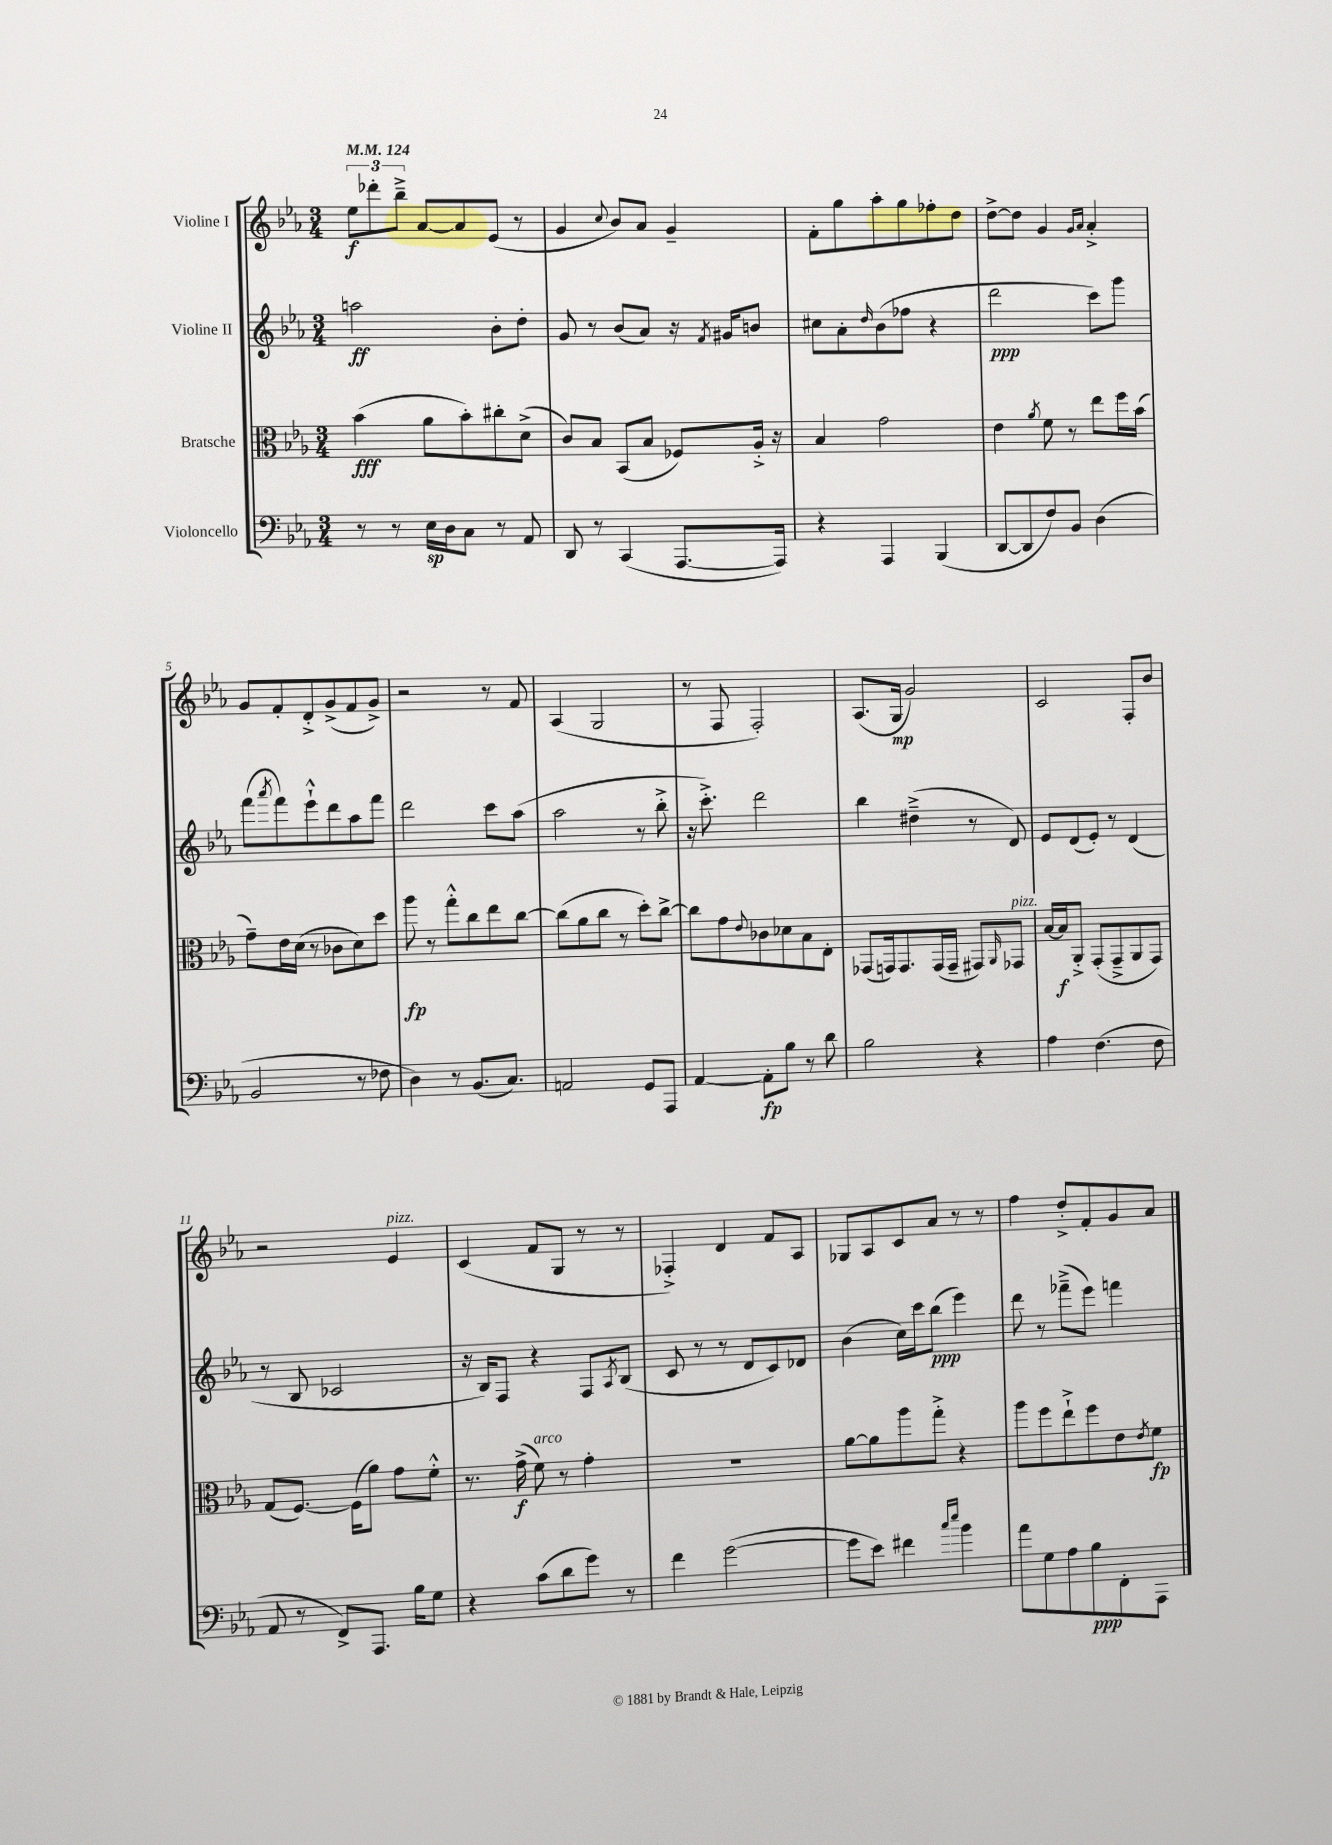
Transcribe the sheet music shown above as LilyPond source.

<<
\new StaffGroup <<
\new Staff = "s0" \with { instrumentName = "Violine I" } {
    \clef treble \key ees \major \numericTimeSignature \time 3/4 \tempo 4 = 124
    \tuplet 3/2 { ees''8\f des'''8-. bes''8---> } aes'8~ aes'8 ees'8( r8 |
    g'4 \appoggiatura { c''8 } bes'8) aes'8 g'4-- |
    f'8-. g''8 aes''8-. g''8 fes''8-. d''8 |
    d''8~-> d''8 g'4 \grace { g'16 aes'16 } aes'4-.-> |
    g'8 f'8-. d'8-.-> g'8->( f'8 g'8->) |
    r2 r8 f'8 |
    aes4( g2 |
    r8 f8 f2-.) |
    aes8.( g16\mp g'2) |
    c'2 f8-. bes'8 |
    r2 ees'4^\markup { \italic "pizz." } |
    c'4( f'8 g8 r8 r8 |
    fes4-.->) d'4 f'8 aes8 |
    ges8 aes8 c'8 aes'8 r8 r8 |
    f''4 d''8-.-> f'8-. g'8 aes'8 \bar "|." |
}
\new Staff = "s1" \with { instrumentName = "Violine II" } {
    \clef treble \key ees \major \numericTimeSignature \time 3/4
    a''2\ff bes'8-. d''8-. |
    g'8 r8 bes'8( aes'8) r16 \acciaccatura { f'8 } gis'16 b'8 |
    cis''8 aes'8-. \grace { d''16 } bes'8( fes''8 r4 |
    d'''2\ppp c'''8) g'''8 |
    f'''8( \acciaccatura { aes'''8 } f'''8) ees'''8-!-^ d'''8 aes''8 f'''8 |
    d'''2 c'''8 aes''8( |
    aes''2 r8 bes''8-.-> |
    r16 c'''8.-.->) d'''2 |
    bes''4 dis''4--->( r8 d'8) |
    ees'8 d'8( ees'8-.) r8 d'4( |
    r8 bes8 ces'2 |
    r16 bes16) f8 r4 f8 \acciaccatura { aes8 } bes8( |
    c'8 r8 r8 d'8 c'8) des'8 |
    bes'4( c''16) c'''16 bes''8\ppp( ees'''4) |
    d'''8 r8 fes'''8--->( ees'''8) f'''4 \bar "|." |
}
\new Staff = "s2" \with { instrumentName = "Bratsche" } {
    \clef alto \key ees \major \numericTimeSignature \time 3/4
    bes'4\fff( aes'8 bes'8-.) cis''8-. d'8->( |
    c'8) bes8 bes,8( bes8 fes8) aes16-.-> r16 |
    bes4 g'2 |
    ees'4 \acciaccatura { aes'8 } f'8 r8 ees''8 f''16 bes'16( |
    g'8--) ees'16 d'16( r8 ces'8 d'8) d''8 |
    aes''8\fp r8 g''8-.-^ c''8 ees''8 c''8~ |
    c''8( aes'8 c''8 r8 d''8-.) c''8~-> |
    c''8 g'8 \appoggiatura { ees'8 } ces'8 des'8 bes8 ees8-. |
    ges,8( g,16) g,8. g,16( g,16-- gis,8) \grace { aes,16 } ges,8^\markup { \italic "pizz." } |
    bes16~ bes16\f aes,8-.-> g,8-.( g,8---> aes,8 g,8) |
    g8( f8.~) f16( aes'8) g'8 f'8-.-^ |
    r8. g'16->\f( f'8^\markup { \italic "arco" }) r8 g'4-. |
    R2. |
    aes'8~ aes'8 aes''8 g''8-.-> r4 |
    aes''8 f''8 ees''8-!-> f''8 ees'8 \acciaccatura { ees'8 } f'8\fp \bar "|." |
}
\new Staff = "s3" \with { instrumentName = "Violoncello" } {
    \clef bass \key ees \major \numericTimeSignature \time 3/4
    r8 r8 ees16\sp d16 c8 r8 aes,8 |
    d,8 r8 c,4( aes,,8.~ aes,,16) |
    r4 aes,,4 bes,,4( |
    d,8~ d,8 f8) bes,8 d4( |
    bes,2 r8 fes8 |
    d4) r8 bes,8.( c8.) |
    a,2 g,8 aes,,8 |
    aes,4~ aes,8-.\fp bes8 r8 d'8 |
    bes2 r4 |
    aes4 f4.( f8 |
    aes,8 r8 f,8->) aes,,8. bes16 g8 |
    r4 c'8( d'8 g'8) r8 |
    f'4 g'2~( |
    g'8 ees'8) fis'4 \grace { c''16 ees''16 } bes'4 |
    aes'8 g8 aes8 bes8\ppp f,8-. aes,,8 \bar "|." |
}
>>
>>
